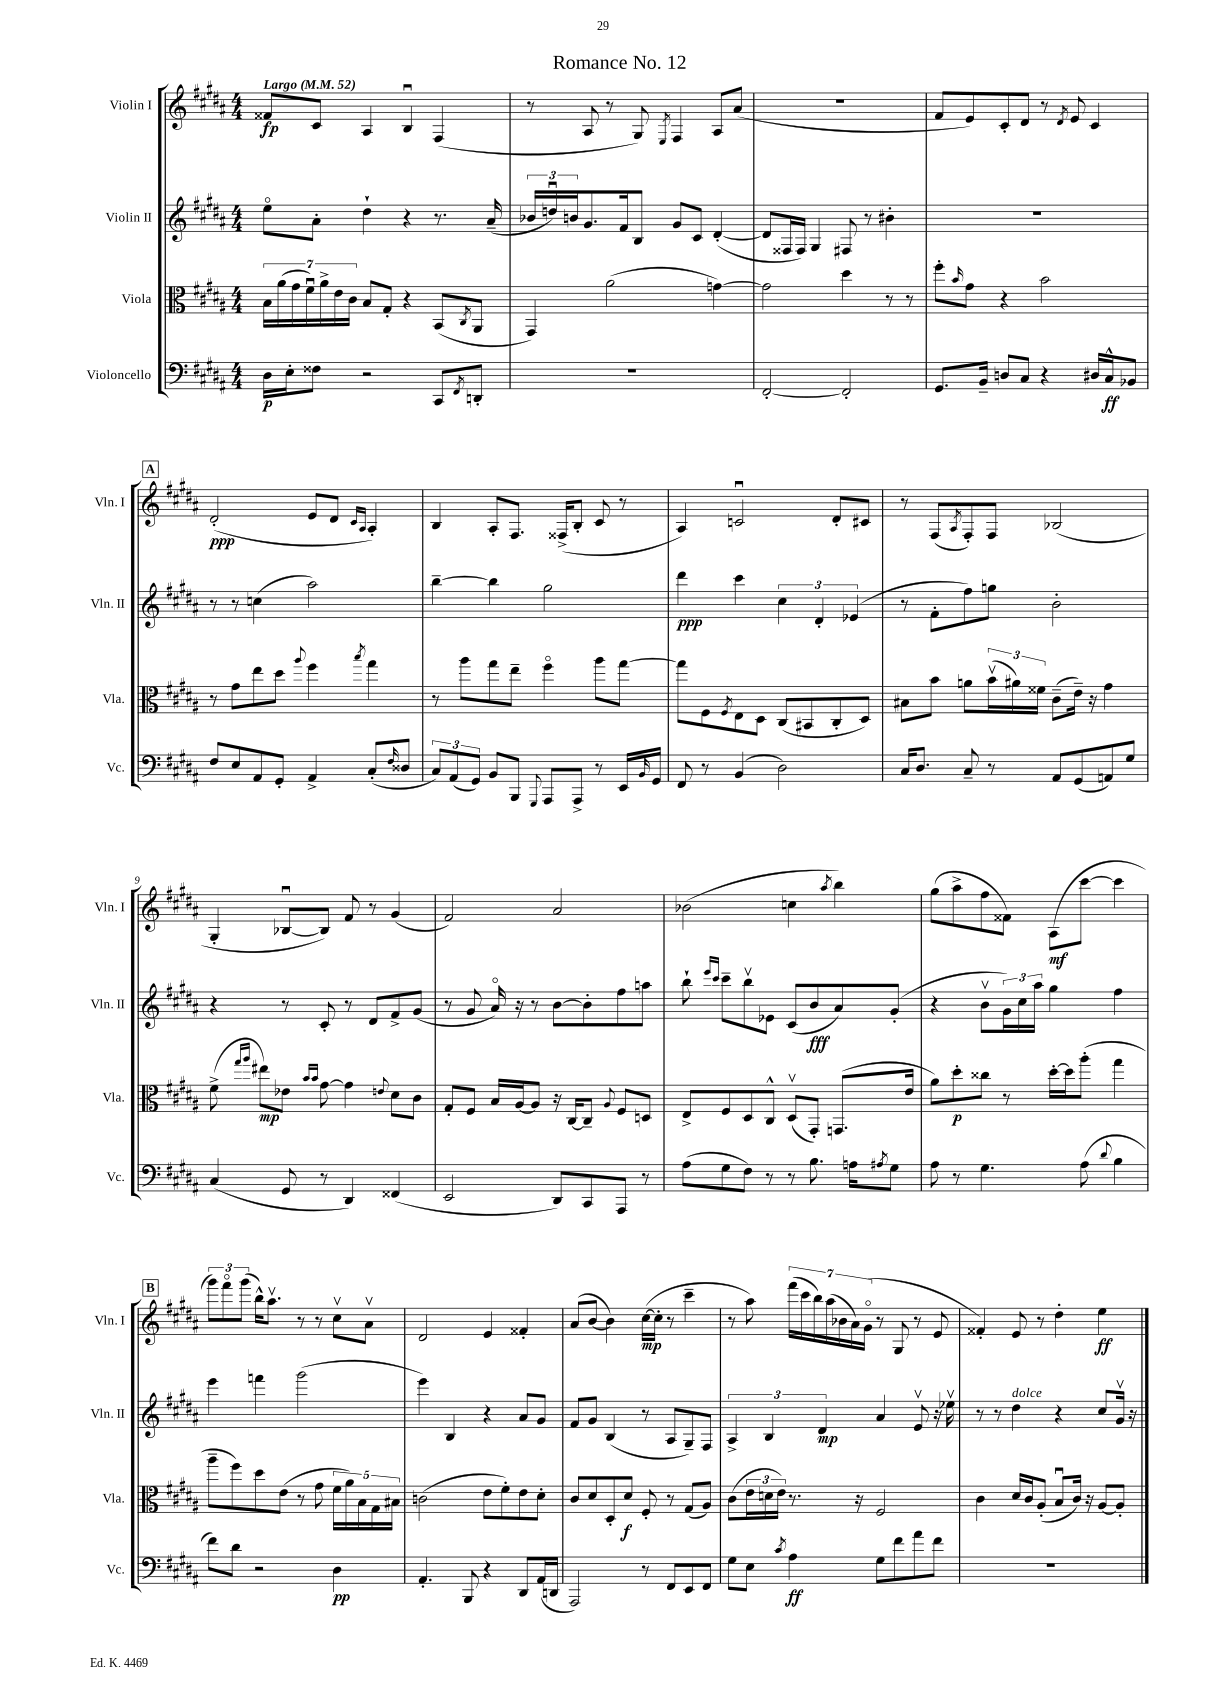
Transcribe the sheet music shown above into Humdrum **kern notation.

**kern	**kern	**kern	**kern
*staff4	*staff3	*staff2	*staff1
*clefF4	*clefC3	*clefG2	*clefG2
*k[f#c#g#d#a#]	*k[f#c#g#d#a#]	*k[f#c#g#d#a#]	*k[f#c#g#d#a#]
*M4/4	*M4/4	*M4/4	*M4/4
*MM52	*MM52	*MM52	*MM52
16D#	28B	8eeo	8f##
.	(28a#	.	.
16E'	.	.	.
.	28g#	.	.
.	28f#u)	.	.
8F##	.	8a#'	8c#
.	28a#^	.	.
.	28e	.	.
.	28c#	.	.
2r	8B	4dd#`	4A#
.	8G#'	.	.
.	4r	4r	4Bu
8CC#	(8BB	8.r	(4F#
8qFF#	8qC#	.	.
8DD'	8AA#	.	.
.	.	(16a#~	.
=	=	=	=
1r	4GG#)	24b-	8r
.	.	24ddu)	.
.	.	24b	.
.	.	8.g#	8A#
.	(2a#	.	8r
.	.	16f#	.
.	.	8B	8G#)
.	.	.	8qE
.	.	8g#	4F#
.	.	8c#	.
.	[4g)	([4d#'	8A#
.	.	.	(8a#
=	=	=	=
[2FF#'	2g]	8d#]	1r
.	.	16F##	.
.	.	16F##)	.
.	.	4G#	.
2FF#']	4dd#	8F#	.
.	.	8r	.
.	8r	4b#'	.
.	8r	.	.
=	=	=	=
8.GG#	8ff#'	1r	8f#
.	16qqb	.	.
.	8g#	.	8e)
16BB~	.	.	.
8D	4r	.	8c#'
8C#	.	.	8d#
4r	2b	.	8r
.	.	.	8qd#
.	.	.	8e
16D#	.	.	4c#
16C#^^	.	.	.
8BB-	.	.	.
=	=	=	=
8F#	8r	8r	(2d#'
8E	8g#	8r	.
8AA#	8ee	(4cc	.
8GG#'	8dd#	.	.
.	8qqaa#	.	.
4AA#^	4ff#	2aa#)	8e
.	.	.	8d#
.	.	.	16qqc#
.	8qbb	.	16qqA#
(8C#'	4gg#	.	4A#')
16qqF#	.	.	.
8D##	.	.	.
=	=	=	=
12C#)	8r	[4bb~	4B
(12AA#	.	.	.
.	8aa#	.	.
12GG#)	.	.	.
8BB	8gg#	4bb]	8A#'
8BBB	8ee~	.	8.F#
8qqGGG#	.	.	.
8AAA#	4ff#o	2gg#	.
.	.	.	(16F##^
8AAA#^	.	.	8B'
8r	8aa#	.	8c#
16EE	[8gg#	.	8r
16qqBB	.	.	.
16GG#	.	.	.
=	=	=	=
8FF#	8gg#]	4ddd#	4A#)
8r	8F#	.	.
.	8qF#	.	.
(4BB	8E	4ccc#	2cu
.	8D#	.	.
2D#)	(8C#	6cc#	.
.	8BB#	.	.
.	.	6d#'	.
.	8C#'	.	8d#'
.	.	(6e-	.
.	8D#)	.	8c#
=	=	=	=
16C#	8B#	8r	8r
8.D#	.	.	.
.	8b	8f#'	(8F#
.	.	.	8qA#
8C#~	8a	8ff#)	8F#')
8r	(24bv	8gg	8F#
.	24a#)	.	.
.	24f##	.	.
8AA#	(8c#~	2b'	(2B-
(8GG#	16e~)	.	.
.	16r	.	.
8AA)	4g#	.	.
8G#	.	.	.
=	=	=	=
(4C#	(8f#^	4r	4G#'
.	16qqgg#	.	.
.	16qqaa#	.	.
.	8ee#)	.	.
8GG#	8e-	8r	[8B-u
.	16qqb	.	.
.	16qqb	.	.
8r	[8g#	8c#'	8B-])
4DD#)	4g#]	8r	8f#
.	.	8d#	8r
.	8qqe	.	.
(4FF##	8d#	8f#^	(4g#
.	8c#	(8g#	.
=	=	=	=
2EE	8G#'	8r	2f#)
.	8F#	8g#	.
.	16B	16a#o)	.
.	[16A#	16r	.
.	8A#]	8r	.
8DD#)	16r	[8b	2a#
.	[16C#	.	.
8CC#	8C#~]	8b']	.
.	8qqA#	.	.
8AAA#	8F#	8ff#	.
8r	8D	8aa	.
=	=	=	=
(8A#	8E^	8bb`	(2b-
.	.	16qqeee	.
.	.	16qqccc#	.
8G#	8F#	8ccc#~	.
8F#)	8D#	8bbv	.
8r	8C#^^	8e-	.
8r	(8D#v	(8c#	4cc
8.B	8GG#')	8b	.
.	.	.	8qaa#
.	(8.GG	8a#)	4bb)
16A	.	.	.
8qA#	.	.	.
8G#	.	(8g#'	.
.	16e	.	.
=	=	=	=
8A#	8a#)	4r	(8gg#
8r	8dd#'	.	8aa#^
4.G#	8cc##	8bv	8ff#
.	8r	24g#)	8f##)
.	.	24cc#	.
.	.	24aa#	.
.	[16dd#'	4gg#	(8A#
.	16dd#]	.	.
(8A#	(8aa#'	.	[8ccc#
8qqd#	.	.	.
4B	4gg#	4ff#	4ccc#]
=	=	=	=
8f#)	8aa#~	4eee	12ggg#)
.	.	.	12fff#o
8d#	8ff#)	.	.
.	.	.	(12ggg#
2r	8dd#	4fff	16bb^^)
.	.	.	8.aa#v
.	(8e	.	.
.	8r	(2ggg#	8r
.	8g#	.	8r
4D#	20f#	.	8cc#v
.	20a#)	.	.
.	20B	.	.
.	.	.	8a#v
.	20G#	.	.
.	20B#	.	.
=	=	=	=
4.AA#'	(2c	4eee)	2d#
.	.	4B	.
8BBB	.	.	.
4r	8e	4r	4e
.	8f#')	.	.
8DD#	8e	8a#	4f##'
(16AA#	8d#'	8g#	.
16DD	.	.	.
=	=	=	=
2AAA#)	8c#	8f#	(8a#
.	8d#	8g#	[8b
.	8D#'	(4B	4b])
.	8d#	.	.
8r	8F#'	8r	([16cc#
.	.	.	16cc#']
8FF#	8r	8A#	8r
8EE	(8G#	8G#~)	4ccc#~
8FF#	8A#)	8F#	.
=	=	=	=
8G#	(8c#	6A#^	8r
8E	24e	.	8aa#)
.	24d	6B	.
.	24e)	.	.
8qc#	.	.	.
4A#	8.r	.	(28fff#
.	.	.	28ccc#
.	.	.	28bb)
.	.	6d#	.
.	.	.	(28aa#
.	.	.	28b-
.	.	.	28a#)
.	16r	.	.
.	.	.	(28g#o
8G#	2F#	4a#	8r
8f#	.	.	8G#
8a#	.	8ev	8r
8f#	.	16r	8e
.	.	16ee-v	.
=	=	=	=
1r	4c#	8r	4f##')
.	.	8r	.
.	16d#	4dd#	8e
.	16c#	.	.
.	(8A#'	.	8r
.	8Bu	4r	4dd#'
.	16c#)	.	.
.	16r	.	.
.	[8A#	8cc#	4ee
.	8A#']	16g#v	.
.	.	16r	.
==	==	==	==
*-	*-	*-	*-
